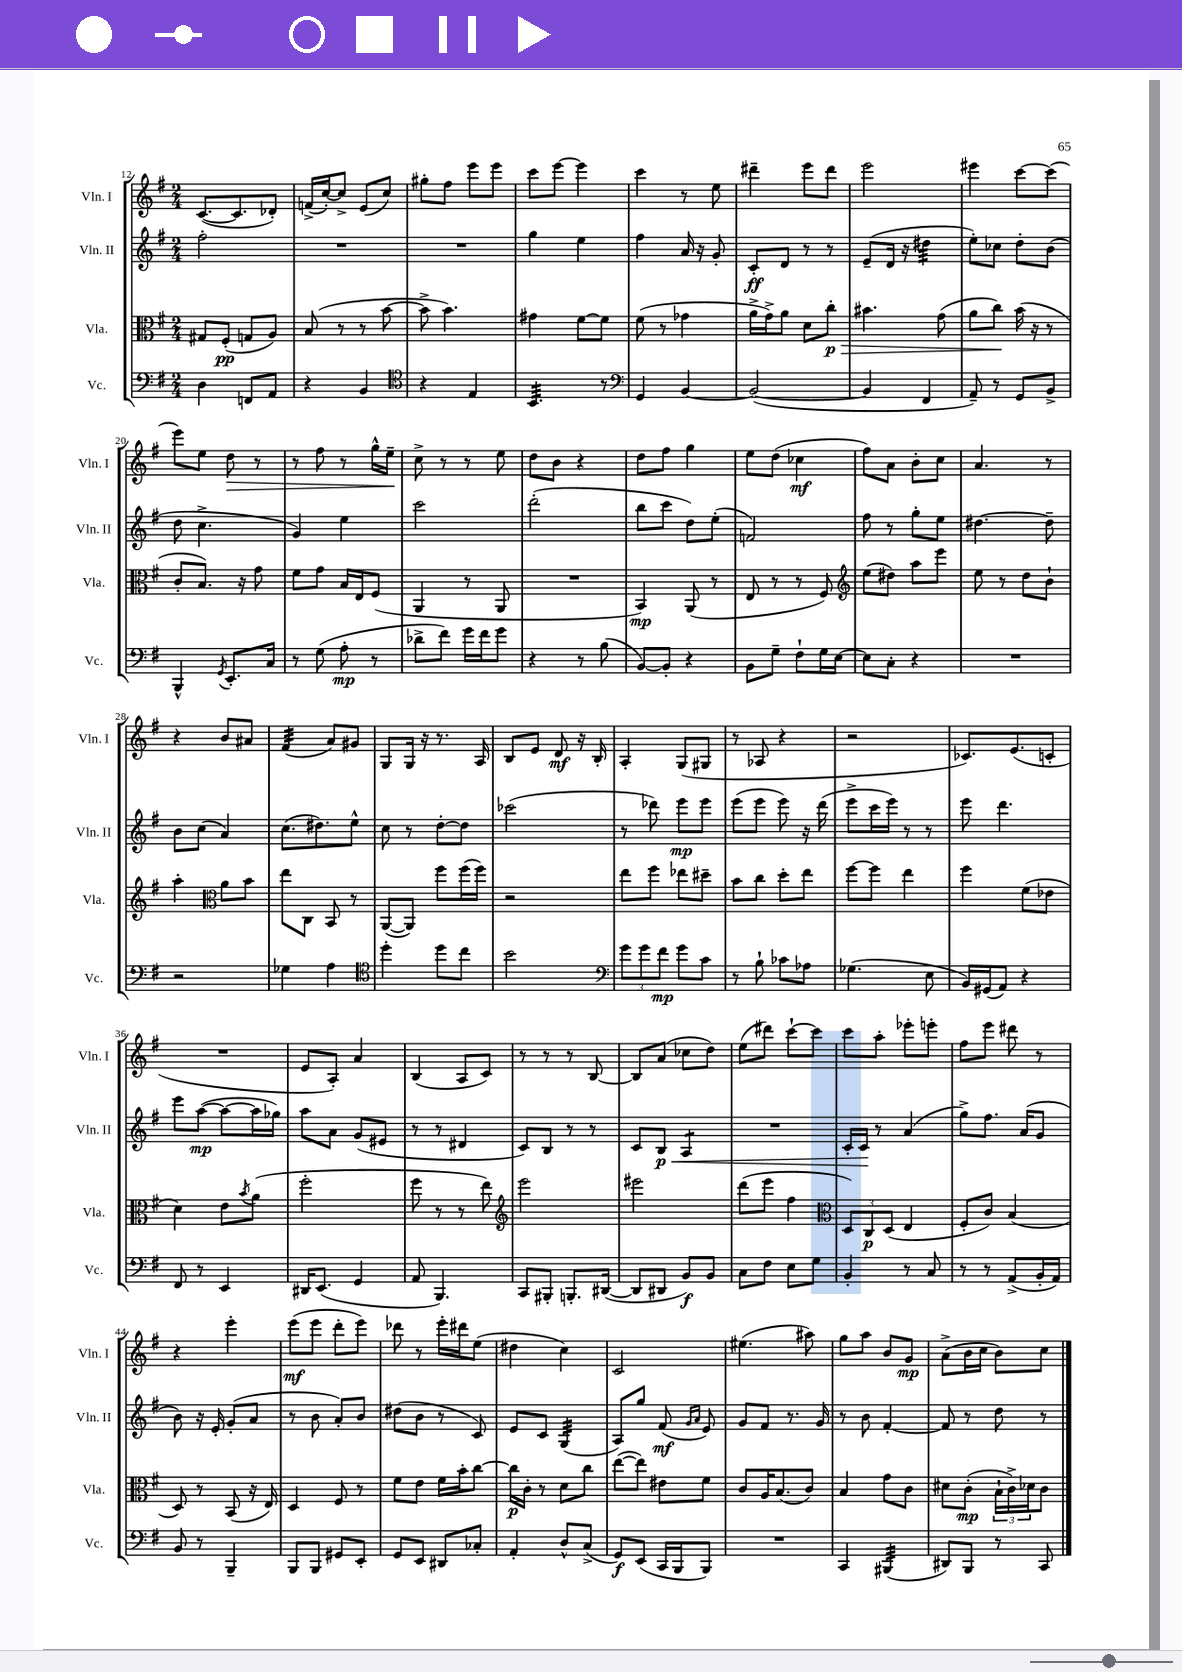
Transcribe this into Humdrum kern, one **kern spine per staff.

**kern	**kern	**kern	**kern
*staff4	*staff3	*staff2	*staff1
*clefF4	*clefC3	*clefG2	*clefG2
*k[f#]	*k[f#]	*k[f#]	*k[f#]
*M2/4	*M2/4	*M2/4	*M2/4
4D	8G#	2ff#'	([8.c
.	(8F#'	.	.
.	.	.	8.c]
8FF	8G	.	.
8AA	8A)	.	8d-')
=	=	=	=
4r	(8B	2r	(16f^
.	.	.	[16cc')
.	8r	.	8cc^]
4BB	8r	.	(8e
.	[8b	.	8cc)
=	=	=	=
*clefC4	*	*	*
4r	8b^]	2r	8gg#'
.	4.b)	.	8ff#
4E	.	.	8eee
.	.	.	8eee
=	=	=	=
4.BB	4g#	4gg	8ccc
.	.	.	[8eee
.	[8f#	4ee	4eee]
8r	8f#]	.	.
=	=	=	=
*clefF4	*	*	*
4GG	(8f#	4ff#	4ccc
.	8r	.	.
[4BB	4g-	16a	8r
.	.	16r	.
.	.	8g'	8ee
=	=	=	=
(2BB_	16a^	8c'	4ddd#~
.	16g^)	.	.
.	8a	8d	.
.	8d	8r	8eee
.	8cc'	8r	8ddd#
=	=	=	=
4BB]	4.b#	(8e~	2eee
.	.	16d	.
.	.	16r	.
4FF#	.	4dd#	.
.	(8g	.	.
=	=	=	=
8AA~)	8a	8ee')	4eee#
8r	8cc)	8cc-	.
8GG	(16b	8dd'	[8ccc
.	16r	.	.
8BB^	8r	(8b	(8ccc]
=	=	=	=
4BBB^^	8c'	8dd	8eee)
.	8.B)	4.cc^	8ee
8qGG	.	.	.
8.EE'	.	.	8dd
.	16r	.	.
.	8g	.	8r
16C	.	.	.
=	=	=	=
8r	8f#	4g)	8r
(8G	8g	.	8ff#
8A'	16B	4ee	8r
.	16E	.	.
8r	(8F#	.	16gg^^
.	.	.	16ee~
=	=	=	=
8d-^	4AA	2ccc	8cc^
8f#)	.	.	8r
16g	8r	.	8r
16f#	.	.	.
8g	8AA	.	8ee
=	=	=	=
4r	2r	(2ddd'	8dd
.	.	.	8b
8r	.	.	4r
(8B	.	.	.
=	=	=	=
[8BB)	4BB)	8bb	8dd
8BB']	.	8ccc	8ff#
4r	(8AA	8dd)	4gg
.	8r	(8ee'	.
=	=	=	=
8BB	8E	2f)	8ee
8G~	8r	.	(8dd
8F#`	8r	.	4cc-
16G	8F#)	.	.
[16E	.	.	.
=	=	=	=
*	*clefG2	*	*
8E]	(8ee	8ff#	8ff#)
8C'	8dd#)	8r	8a
4r	8aa	8gg'	8b'
.	8eee	8ee	8cc
=	=	=	=
2r	8ee	[4.dd#	4.a
.	8r	.	.
.	8dd	.	.
.	8b`	8dd#~]	8r
=	=	=	=
2r	4aa'	8b	4r
.	.	(8cc	.
*	*clefC3	*	*
.	8a	4a)	8b
.	8b	.	8a#
=	=	=	=
4G-	8ee	(8.cc	(4f#
.	8C	.	.
.	.	8.dd#)	.
4A	8BB	.	8a)
.	8r	8ee^^	8g#
=	=	=	=
*clefC4	*	*	*
4dd'	([8AA	8cc	8G
.	8AA])	8r	16G
.	.	.	16r
8dd	8ff#	[8dd'	8.r
8cc	(16ff#	8dd]	.
.	16ff#)	.	16A
=	=	=	=
2b	2r	(2ccc-	8B
.	.	.	8e
.	.	.	8d
.	.	.	16r
.	.	.	16B'
=	=	=	=
*clefF4	*	*	*
12g	8ee	8r	4A'
12g	.	.	.
.	8ff#	8ddd-)	.
12f#	.	.	.
8g	8ee-	8eee	(8G
8c	8dd#~	8eee	8G#
=	=	=	=
8r	8b	(8eee	8r
8B`	8cc	8eee	8A-
8c-	8dd'	8eee)	4r
8A-	8ee	16r	.
.	.	(16ddd	.
=	=	=	=
(4.G-	[8ff#	8eee^	2r
.	8ff#]	16ccc	.
.	.	16eee)	.
.	4ee	8r	.
8E	.	8r	.
=	=	=	=
16BB)	4ff#	8eee	8.c-)
(16GG#	.	.	.
8AA)	.	4.ddd	.
.	.	.	(8.e
4r	(8f#	.	.
.	8e-	.	8c'
=	=	=	=
8FF#	4d)	8eee	2r
8r	.	([8aa	.
4EE	8e	8aa_	.
.	8qb	.	.
.	(8a	16aa]	.
.	.	16gg-)	.
=	=	=	=
16DD#	2ff#'	8aa	8e
(8.EE	.	.	.
.	.	8a	8A')
4GG	.	(8g	4a
.	.	8e#	.
=	=	=	=
8AA	8ff#	8r	(4B
4.BBB)	8r	8r	.
.	8r	4d#	8A
.	8ee)	.	8c)
=	=	=	=
*	*clefG2	*	*
8CC	2eee	8c)	8r
8BBB#'	.	8B	8r
8.BBB'	.	8r	8r
.	.	8r	[8B
([16DD#	.	.	.
=	=	=	=
8DD#]	2eee#	8c	8B]
8DD#	.	8B	(8a
8BB)	.	4A	8cc-
8BB	.	.	8dd)
=	=	=	=
8C	(8ddd	2r	(8ee
8F#	8eee	.	8ddd#)
8E	4ff#	.	[8ccc`
8G	.	.	8ccc]
=	=	=	=
*	*clefC3	*	*
4BB'	12D)	16c'	8ccc
.	.	16c	.
.	12C	.	.
.	.	8r	8aa'
.	(12D	.	.
8r	4E	(4a	8eee-'
8C	.	.	8eee'
=	=	=	=
8r	8F#'	8gg^)	8ff#
8r	8c)	8.ff#	8eee
(8AA^	(4B	.	8ddd#
.	.	(16a	.
16BB'	.	8g	8r
16AA)	.	.	.
=	=	=	=
8BB	8D)	8b)	4r
8r	8r	16r	.
.	.	16e'	.
4BBB~	(8BB	(8g'	4eee'
.	16r	8a	.
.	16E)	.	.
=	=	=	=
8BBB	4D	8r	(8eee
8BBB	.	8b	8eee
8GG#	8F#	8a')	8ddd'
8EE'	8r	8b	8eee)
=	=	=	=
8GG	8f#	(8dd#	8ddd-
8EE	8e	8b	8r
8DD#	16f#	8r	16eee'
.	16b'	.	16ddd#
8C-'	[8cc	8c)	(8ee
=	=	=	=
4AA'	16cc]	8e	4dd#
.	16c'	.	.
.	8r	8c	.
8D^^	8d	(4G	4cc)
(8C^	8cc	.	.
=	=	=	=
8GG)	([8ee	8A)	2c
(8EE	8ee])	8gg	.
16CC	8e#	(8f#	.
16BBB	.	.	.
.	.	16qqg	.
.	.	16qqa	.
8BBB)	8f#	8e)	.
=	=	=	=
2r	8c	8g	(4.ee#
.	16A	8f#	.
.	(8.B	.	.
.	.	8.r	.
.	8c)	.	8aa#)
.	.	16g	.
=	=	=	=
4CC	4B	8r	8gg
.	.	8b	8aa
(4BBB#	8g	[4f#'	8b
.	8c	.	8g
=	=	=	=
8DD#)	8d#	8f#]	(8a^
8BBB	(8c'	8r	16b
.	.	.	16cc
8r	24B`	8dd	8b)
.	24c^)	.	.
.	24d-	.	.
8CC	8c	8r	8cc
==	==	==	==
*-	*-	*-	*-
